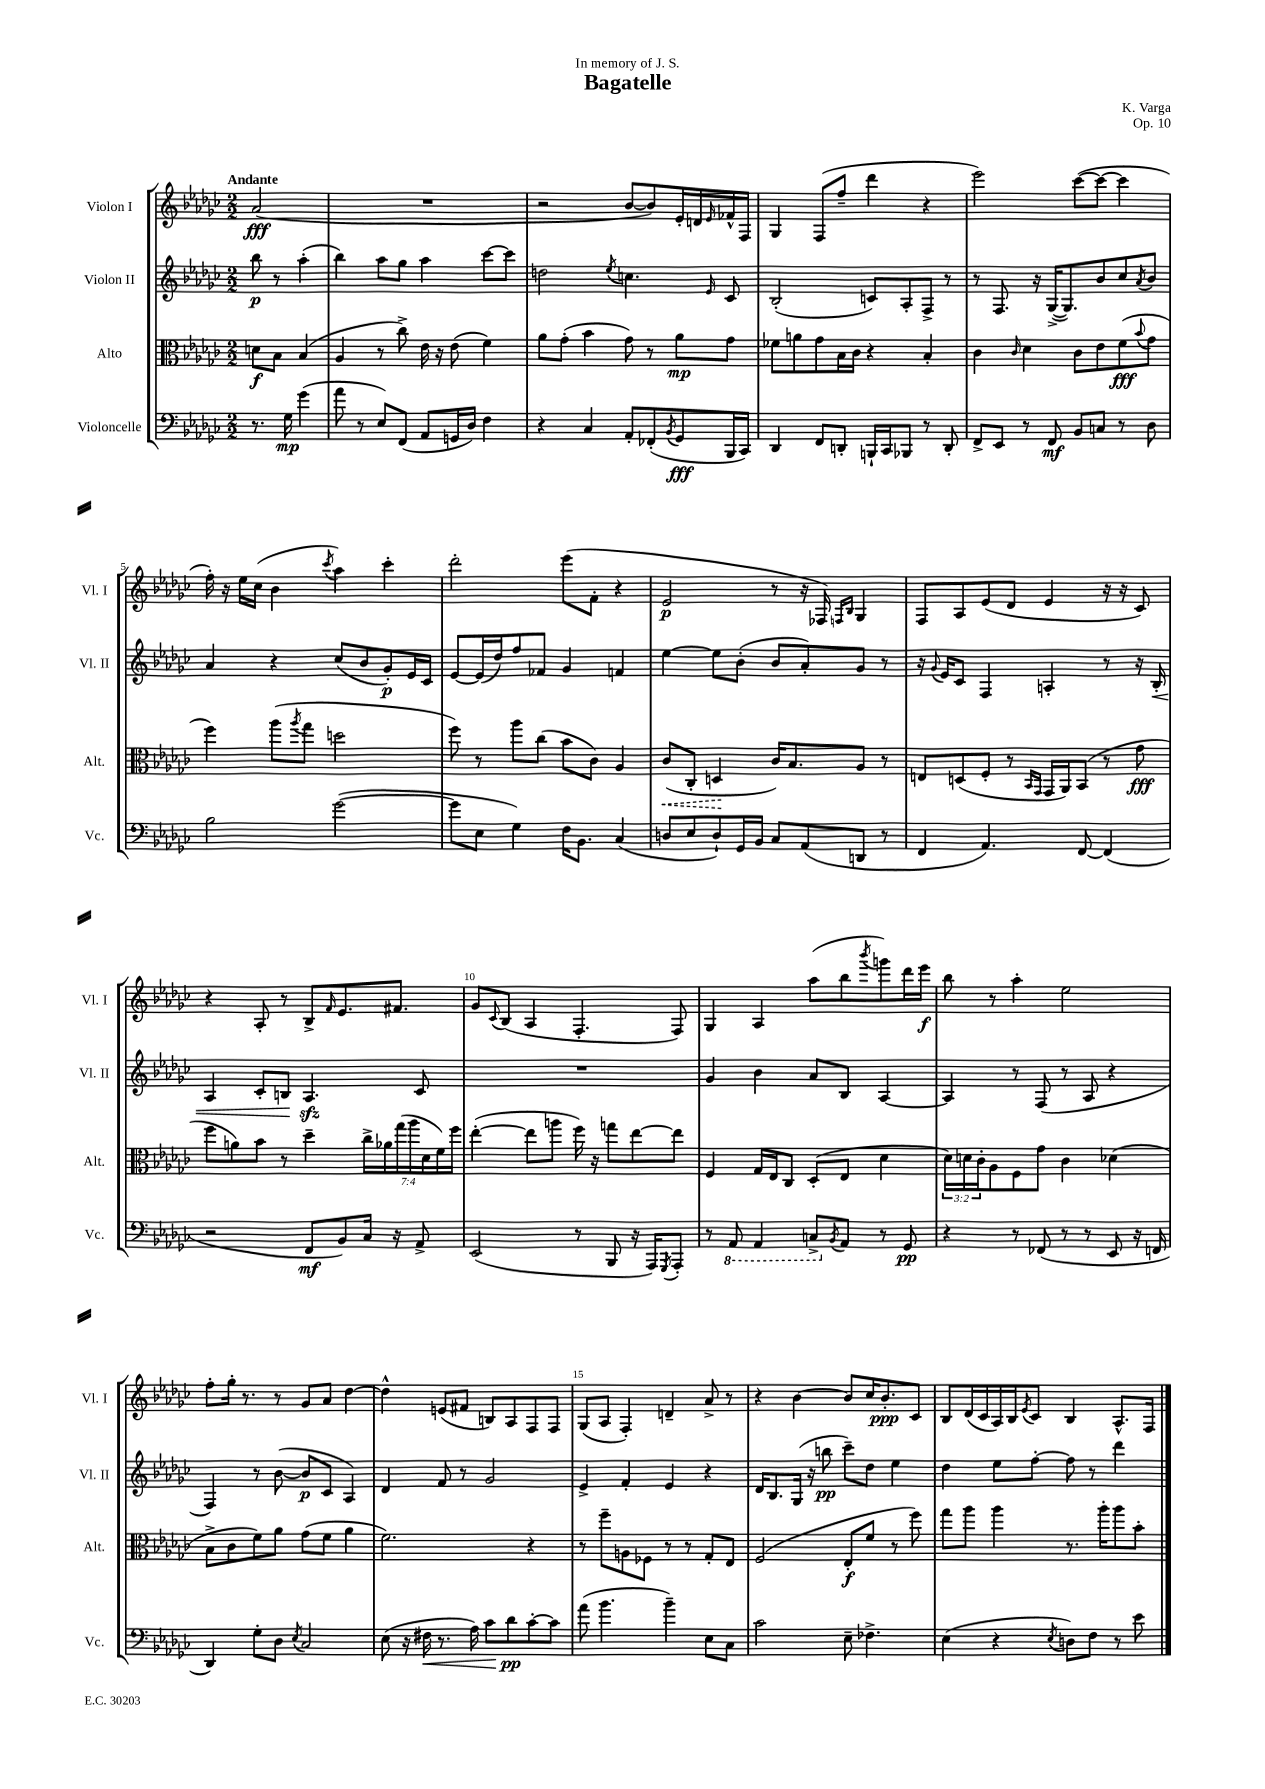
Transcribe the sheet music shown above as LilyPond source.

\header { title = "Bagatelle" composer = "K. Varga" dedication = "In memory of J. S." opus = "Op. 10" }
<<
\new StaffGroup <<
\new Staff = "s0" \with { instrumentName = "Violon I" shortInstrumentName = "Vl. I" } {
    \clef treble \key ges \major \numericTimeSignature \time 2/2 \partial 2 \tempo "Andante"
    aes'2\fff( |
    R1 |
    r2 bes'8~ bes'8) ees'16-. d'16 \grace { ees'16 } fes'16-^ f16 |
    ges4 f8( f''8-- des'''4 r4 |
    ees'''2) ces'''8~( ces'''8~ ces'''4 |
    f''16-.) r16 ees''16 ces''16( bes'4 \acciaccatura { ces'''8 } aes''4) ces'''4-. |
    des'''2-. ees'''8( f'8-. r4 |
    ees'2\p r8 r16 fes16) \grace { f16 bes16 } ges4 |
    f8 aes8 ees'8( des'8 ees'4 r16 r16 ces'8) |
    r4 aes8-. r8 bes8-> \grace { f'16 } ees'8. fis'8. |
    ges'8 \appoggiatura { ces'8 } bes8( aes4 f4.-. f8) |
    ges4 aes4 aes''8( bes''8 \acciaccatura { bes'''8 } g'''8) des'''16 ees'''16\f |
    bes''8 r8 aes''4-. ees''2 |
    f''8-. ges''16-. r8. r8 ges'8 aes'8 des''4~ |
    des''4-^ e'8( fis'8 b8) aes8 f8 f8 |
    ges8( aes8 f4-.) d'4-- aes'8-> r8 |
    r4 bes'4~ bes'8 ces''16 bes'8.-.\ppp ces'8 |
    bes8 des'16( ces'16 aes16) bes16 \acciaccatura { ees'8 } ces'8 bes4 aes8.-^ f16 \bar "|." |
}
\new Staff = "s1" \with { instrumentName = "Violon II" shortInstrumentName = "Vl. II" } {
    \clef treble \key ges \major \numericTimeSignature \time 2/2 \partial 2
    bes''8\p r8 aes''4-.( |
    bes''4) aes''8 ges''8 aes''4 ces'''8~ ces'''8 |
    d''2 \acciaccatura { ees''8 } c''4. \grace { ees'16 } ces'8 |
    bes2-.( c'8) aes8-. f8-> r8 |
    r8 f8. r16 ges16~->( ges8.) bes'8 ces''8 \acciaccatura { aes'8 } bes'8 |
    aes'4 r4 ces''8( bes'8 ges'8-.\p) ees'16 ces'16 |
    ees'8~ ees'16( des''16) f''8 fes'8 ges'4 f'4 |
    ees''4~ ees''8 bes'8-.( bes'8 aes'8-.) ges'8 r8 |
    r16 \appoggiatura { ges'8 } ees'16 ces'8 f4 a4-. r8 r16 bes16-.\< |
    aes4 ces'8-. b8\! aes4.\sfz ces'8 |
    R1 |
    ges'4 bes'4 aes'8 bes8 aes4~ |
    aes4 r8 f8( r8 aes8 r4 |
    f4) r8 bes'8~( bes'8\p ces'8 aes4) |
    des'4 f'8 r8 ges'2 |
    ees'4-> f'4-. ees'4 r4 |
    des'16 bes8. ges16( r16 b''8\pp ces'''8--) des''8 ees''4 |
    des''4 ees''8 f''8~-. f''8 r8 des'''4 \bar "|." |
}
\new Staff = "s2" \with { instrumentName = "Alto" shortInstrumentName = "Alt." } {
    \clef alto \key ges \major \numericTimeSignature \time 2/2 \override Staff.TupletNumber.text = #tuplet-number::calc-fraction-text \partial 2
    d'8\f bes8 bes4( |
    aes4 r8 ces''8->) ees'16 r16 ees'8( f'4) |
    aes'8 ges'8-.( bes'4 ges'8) r8 aes'8\mp ges'8 |
    fes'8 a'8 ges'8 bes16 ces'16 r4 bes4-. |
    ces'4 \grace { ces'16 } des'4 ces'8 ees'8 f'8\fff( \appoggiatura { bes'8 } ges'8 |
    f''4) aes''8( \acciaccatura { aes''8 } ges''8 d''2 |
    f''8) r8 aes''8 ces''8( bes'8 ces'8) aes4 |
    \once \override Hairpin.style = #'dashed-line ces'8\<( ces8-. d4\! ces'16) bes8. aes8 r8 |
    e8 d8( f8-. r8 \grace { bes,16 ges,16 } ges,16 aes,16) bes,8( r8 ges'8\fff |
    f''8 a'8) bes'8 r8 des''4-- \tuplet 7/4 { ces''16-> aes'16 ges''16( aes''16 des'16 f'16) f''16 } |
    ees''4~-.( ees''8 a''8 f''16) r16 g''8 ees''8~ ees''8 |
    f4 ges16 ees16 ces8 des8-.( ees8 des'4 |
    \tuplet 3/2 { des'16) d'16 ces'16-. } aes8 f8 ges'8 ces'4 des'4( |
    bes8-> ces'8 f'8) aes'8 ges'8( f'8 aes'4 |
    f'2.) r4 |
    r8 f''8-- a8 fes8 r8 r8 ges8-. ees8 |
    f2( ees8-.\f f'8 r8 f''8) |
    ges''8 aes''8 aes''4 r8. aes''16-. aes''8 bes'8-. \bar "|." |
}
\new Staff = "s3" \with { instrumentName = "Violoncelle" shortInstrumentName = "Vc." } {
    \clef bass \key ges \major \numericTimeSignature \time 2/2 \partial 2
    r8. ges16\mp ges'4( |
    aes'8 r8 ees8) f,8( aes,8 g,16 des16) f4 |
    r4 ces4 aes,8-. fes,8-.( \acciaccatura { bes,8 } ges,8\fff bes,,16 ces,16) |
    des,4 f,8 d,8-. b,,16-! ces,16 bes,,8 r8 d,8-. |
    f,8-> ees,8 r8 f,8\mf bes,8 c8 r8 des8 |
    bes2 ges'2~( |
    ges'8 ees8 ges4) f16 bes,8. ces4( |
    d8 ees8 d8-!) ges,16 bes,16 ces8 aes,8( d,8 r8 |
    f,4 aes,4.) f,8~ f,4( |
    r2 f,8\mf bes,8) ces16 r16 aes,8-> |
    ees,2( r8 bes,,8 r16 aes,,16) \acciaccatura { ges,,8 } aes,,8-. |
    r8 \ottava #-1 aes,,8 aes,,4 c,8-> \ottava #0 \acciaccatura { bes,8 } aes,8 r8 ges,8\pp |
    r4 r8 fes,8( r8 r8 ees,8 r16 f,16 |
    des,4) ges8-. des8 \acciaccatura { ees8 } ces2 |
    ees8( r16 fis16\< r8. aes16) ces'8 des'8\pp\! ces'8~-. ces'8 |
    aes'8( bes'4. bes'4--) ees8 ces8 |
    ces'2 ees8-- fes4.-> |
    ees4( r4 \acciaccatura { ees8 } d8) f8 r8 ees'8 \bar "|." |
}
>>
>>
\layout { \context { \Score \override BarNumber.break-visibility = ##(#f #t #t) barNumberVisibility = #(every-nth-bar-number-visible 5) } }
